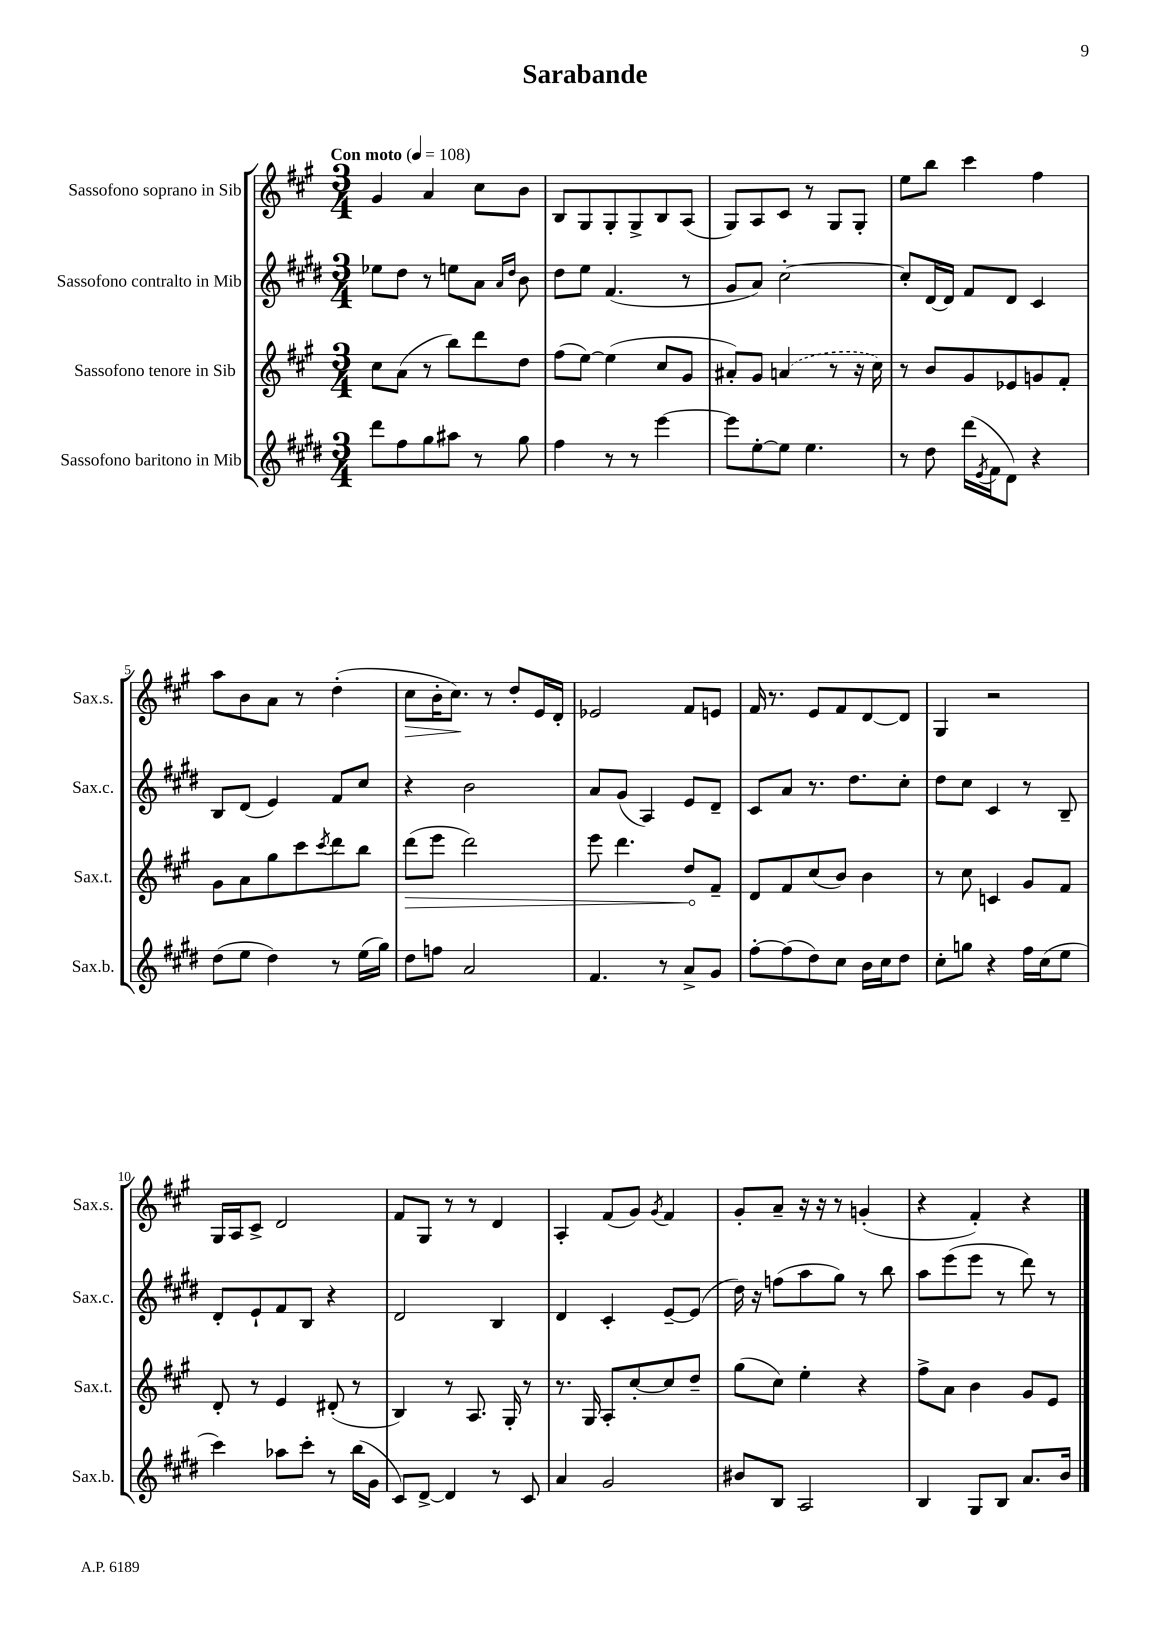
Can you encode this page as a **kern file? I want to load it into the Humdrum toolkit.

**kern	**kern	**kern	**kern
*staff4	*staff3	*staff2	*staff1
*clefG2	*clefG2	*clefG2	*clefG2
*k[f#c#g#d#]	*k[f#c#g#]	*k[f#c#g#d#]	*k[f#c#g#]
*M3/4	*M3/4	*M3/4	*M3/4
*MM108	*MM108	*MM108	*MM108
8ddd#\L	8cc#\L	8ee-\L	4g#/
8ff#\	(8a\J	8dd#\J	.
8gg#\	8r	8r	4a/
8aa#\J	8bb\L)	8ee\L	.
8r	8ddd\	8a\J	8cc#\L
.	.	16qqa/LL	.
.	.	16qqdd#/JJ	.
8gg#\	8dd\J	8b\	8b\J
=	=	=	=
4ff#\	(8ff#\L	8dd#\L	8B/L
.	[8ee\J)	8ee\J	8G#/
8r	(4ee\]	(4.f#/	8G#'/
8r	.	.	8G#^/
[4eee\	8cc#/L	.	8B/
.	8g#/J	8r	(8A/J
=	=	=	=
8eee\]L	8a#'/L)	8g#/L	8G#/L)
[8ee'\	8g#/J	8a/J)	8A/
8ee\]J	(4a/	[2cc#'\	8c#/J
4.ee\	.	.	8r
.	8r	.	8G#/L
.	16r	.	8G#'/J
.	16cc#\)	.	.
=	=	=	=
8r	8r	8cc#'/]L	8ee\L
8dd#\	8b/L	[16d#/L	8bb\J
.	.	16d#/]JJ	.
(16ddd#\LL	8g#/	8f#/L	4ccc#\
8qe/	.	.	.
16f#\J	.	.	.
8d#\J)	8e-/	8d#/J	.
4r	8g/	4c#/	4ff#\
.	8f#'/J	.	.
=	=	=	=
(8dd#\L	8g#\L	8B/L	8aa\L
8ee\J	8a\	(8d#/J	8b\
4dd#\)	8gg#\	4e/)	8a\J
.	8ccc#\	.	8r
.	8qccc#/	.	.
8r	8ddd\	8f#/L	(4dd'\
(16ee\LL	8bb\J	8cc#/J	.
16gg#\JJ)	.	.	.
=	=	=	=
8dd#\L	(8ddd\L	4r	8cc#\L
8ff\J	8eee\J	.	16b'\K
.	.	.	8.cc#\J)
2a/	2ddd\)	2b\	.
.	.	.	8r
.	.	.	8dd'/L
.	.	.	16e/L
.	.	.	16d'/JJ
=	=	=	=
4.f#/	8eee\	8a/L	2e-/
.	4.ddd\	(8g#/J	.
.	.	4A/)	.
8r	.	.	.
8a^/L	8dd/L	8e/L	8f#/L
8g#/J	8f#~/J	8d#~/J	8e/J
=	=	=	=
[8ff#'\L	8d/L	8c#/L	16f#/
.	.	.	8.r
(8ff#\]	8f#/	8a/J	.
8dd#\)	(8cc#/	8.r	8e/L
8cc#\J	8b/J)	.	8f#/
.	.	8.dd#\L	.
16b\LL	4b\	.	[8d/
16cc#\J	.	.	.
8dd#\J	.	8cc#'\J	8d/]J
=	=	=	=
8cc#'\L	8r	8dd#\L	4G#/
8gg\J	8cc#\	8cc#\J	.
4r	4c/	4c#/	2r
16ff#\LL	8g#/L	8r	.
(16cc#\J	.	.	.
8ee\J	8f#/J	8B~/	.
=	=	=	=
4ccc#\)	8d'/	8d#'/L	16G#/LL
.	.	.	16A/J
.	8r	8e`/	8c#^/J
8aa-\L	4e/	8f#/	2d/
8ccc#'\J	.	8B/J	.
8r	(8d#'/	4r	.
(16bb\LL	8r	.	.
16g#\JJ	.	.	.
=	=	=	=
8c#/L)	4B/)	2d#/	8f#/L
[8d#^/J	.	.	8G#/J
4d#/]	8r	.	8r
.	8.A/	.	8r
8r	.	4B/	4d/
.	16G#'/	.	.
8c#/	8r	.	.
=	=	=	=
4a/	8.r	4d#/	4A'/
.	16G#/	.	.
2g#/	8A'/L	4c#'/	(8f#/L
.	[8cc#'/	.	8g#/J)
.	.	.	8qg#/
.	8cc#/]	[8e~/L	4f#/
.	8dd~/J	(8e/]J	.
=	=	=	=
8b#/L	(8gg#\L	16dd#\)	8g#'/L
.	.	16r	.
8B/J	8cc#\J)	(8ff\L	8a~/J
2A/	4ee'\	8aa\	16r
.	.	.	16r
.	.	8gg#\J)	8r
.	4r	8r	(4g'/
.	.	8bb\	.
=	=	=	=
4B/	8ff#^\L	8aa\L	4r
.	8a\J	(8eee\	.
8G#/L	4b\	8eee\J	4f#'/)
8B/J	.	8r	.
8.a/L	8g#/L	8ddd#\)	4r
.	8e/J	8r	.
16b/Jk	.	.	.
==	==	==	==
*-	*-	*-	*-
